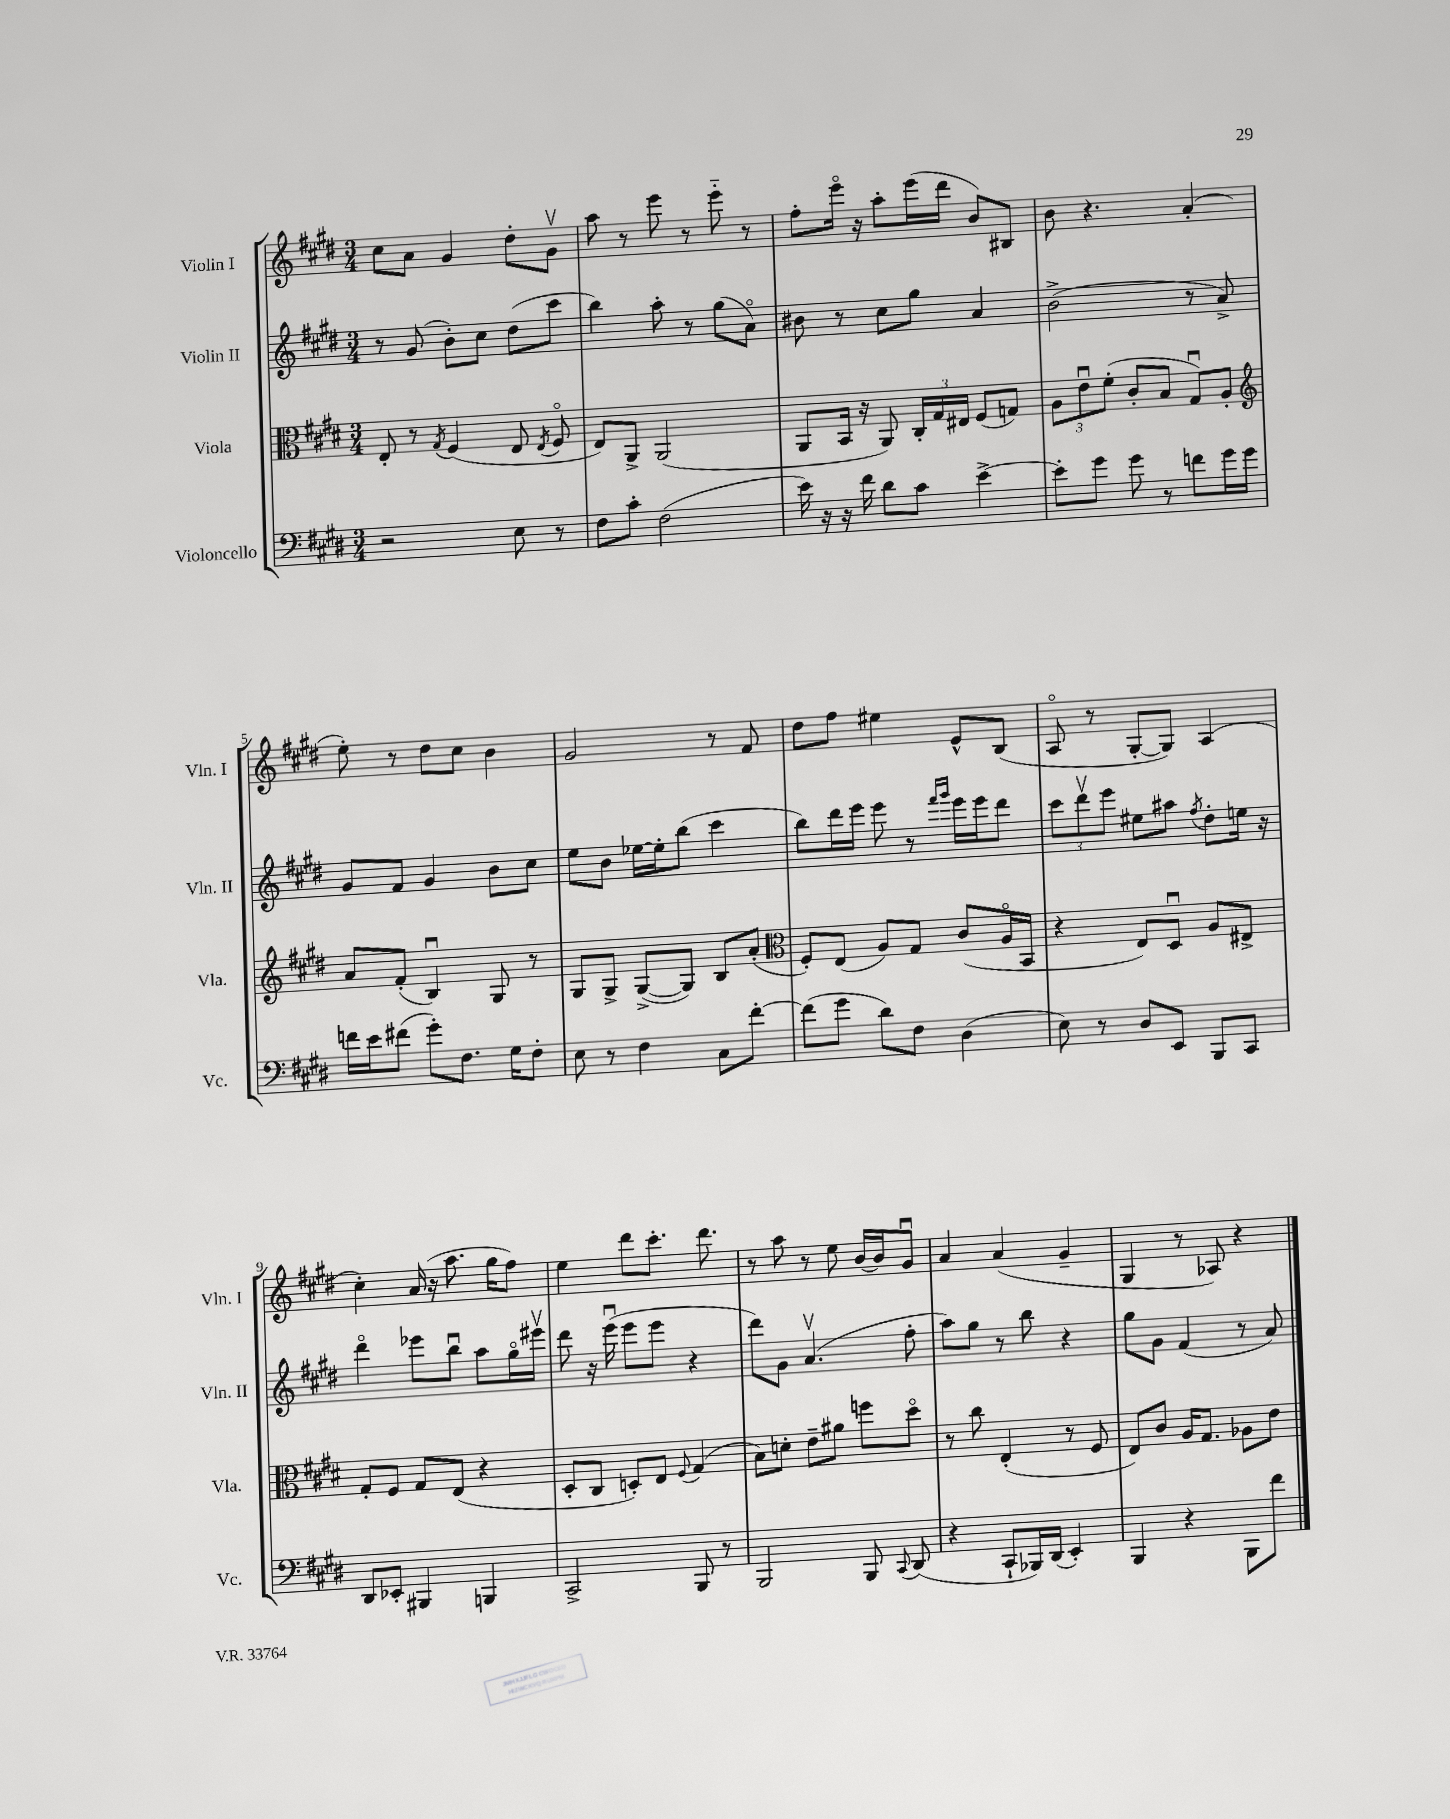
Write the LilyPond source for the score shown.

<<
\new StaffGroup <<
\new Staff = "s0" \with { instrumentName = "Violin I" shortInstrumentName = "Vln. I" } {
    \clef treble \key e \major \numericTimeSignature \time 3/4
    \autoBeamOff cis''8[ a'8] gis'4 dis''8[-. gis'8]\upbow |
    a''8 r8 e'''8 r8 e'''8-_ r8 |
    fis''8[-. e'''16]\flageolet r16 a''8[-. e'''16( dis'''16] b'8[) bis8] |
    b'8 r4. a'4-.( |
    e''8-.) r8 dis''8[ cis''8] b'4 |
    gis'2 r8 fis'8 |
    dis''8[ fis''8] eis''4 e'8[-^ b8]( |
    a8\flageolet r8 gis8[~-. gis8]) a4( |
    cis''4-.) a'16( r16 a''8. gis''16[ fis''8]) |
    e''4 dis'''8[ cis'''8.]-. dis'''8. |
    r8 a''8 r8 e''8 b'16[~ b'16 gis'8]\downbow |
    a'4 a'4( gis'4-- |
    gis4 r8 aes8) r4 \bar "|." |
}
\new Staff = "s1" \with { instrumentName = "Violin II" shortInstrumentName = "Vln. II" } {
    \clef treble \key e \major \numericTimeSignature \time 3/4
    \autoBeamOff r8 gis'8( b'8[-.) cis''8] dis''8[( cis'''8] |
    b''4) a''8-. r8 gis''8[( a'8]\flageolet) |
    bis'8 r8 cis''8[ gis''8] a'4 |
    b'2->( r8 a'8->) |
    gis'8[ fis'8] gis'4 b'8[ cis''8] |
    e''8[ b'8] ees''16[~ ees''16-. b''8]( cis'''4 |
    b''8[) dis'''16 e'''16] e'''8 r8 \grace { fis'''16[ gis'''16] } e'''16[ e'''16 dis'''8] |
    \tuplet 3/2 { cis'''8[ dis'''8\upbow e'''8] } eis''8[ ais''8] \acciaccatura { fis''8 } dis''8[-. e''16] r16 |
    dis'''4\flageolet ees'''8[ b''8]\downbow a''8[ gis''16\flageolet eis'''16]\upbow |
    dis'''8 r16 e'''16\downbow( e'''8[ e'''8] r4 |
    dis'''8[) gis'8] a'4.\upbow( fis''8-. |
    a''8[) gis''8] r8 b''8 r4 |
    gis''8[ gis'8] fis'4( r8 a'8) \bar "|." |
}
\new Staff = "s2" \with { instrumentName = "Viola" shortInstrumentName = "Vla." } {
    \clef alto \key e \major \numericTimeSignature \time 3/4
    \autoBeamOff e8-. r8 \acciaccatura { gis8 } fis4( e8 \acciaccatura { e8 } fis8\flageolet |
    e8[) a,8]-> a,2( |
    a,8[ b,16] r16 a,8) \tuplet 3/2 { cis16[-. gis16 eis16] } fis8[( g8]) |
    \tuplet 3/2 { a8[ e'8\downbow fis'8]-.( } cis'8[-. b8] gis8[\downbow) a8]-. |
    \clef treble a'8[ fis'8]-.( b4\downbow) gis8 r8 |
    gis8[ gis8]-> gis8[~->( gis8]) b8[ a'8]-.( |
    \clef alto fis8[-.) e8]( a8[) gis8] cis'8[( a16\flageolet b,16] |
    r4 e8[) dis8]\downbow a8[ eis8]-> |
    gis8[-. fis8] gis8[ e8]( r4 |
    dis8[-. cis8] d8[-.) e8] \appoggiatura { fis8 } gis4( |
    b8[) d'8]-. e'8[-- ais'8] f''8[ dis''8]\flageolet |
    r8 cis''8 e4-.( r8 fis8 |
    e8[) cis'8] a16[ gis8.] aes8[ e'8] \bar "|." |
}
\new Staff = "s3" \with { instrumentName = "Violoncello" shortInstrumentName = "Vc." } {
    \clef bass \key e \major \numericTimeSignature \time 3/4
    \autoBeamOff r2 e8 r8 |
    fis8[ cis'8]-. fis2( |
    e'16) r16 r16 fis'16 dis'8[ cis'8] e'4~-> |
    e'8[-. gis'8] gis'8 r8 f'8[ gis'16 gis'16] |
    f'16[ e'16 fis'8]( gis'8[-.) fis8.] gis16[ fis8]-. |
    e8 r8 fis4 cis8[ fis'8]~-. |
    fis'8[( gis'8] dis'8[) fis8] dis4( |
    e8) r8 dis8[ e,8] b,,8[ cis,8] |
    dis,8[ ees,8]-. bis,,4 b,,4 |
    cis,2-> b,,8 r8 |
    b,,2 b,,8 \appoggiatura { cis,8 } dis,8( |
    r4 cis,8[-! bes,,16) dis,16]( e,4-.) |
    b,,4 r4 b,,8[ fis'8] \bar "|." |
}
>>
>>
